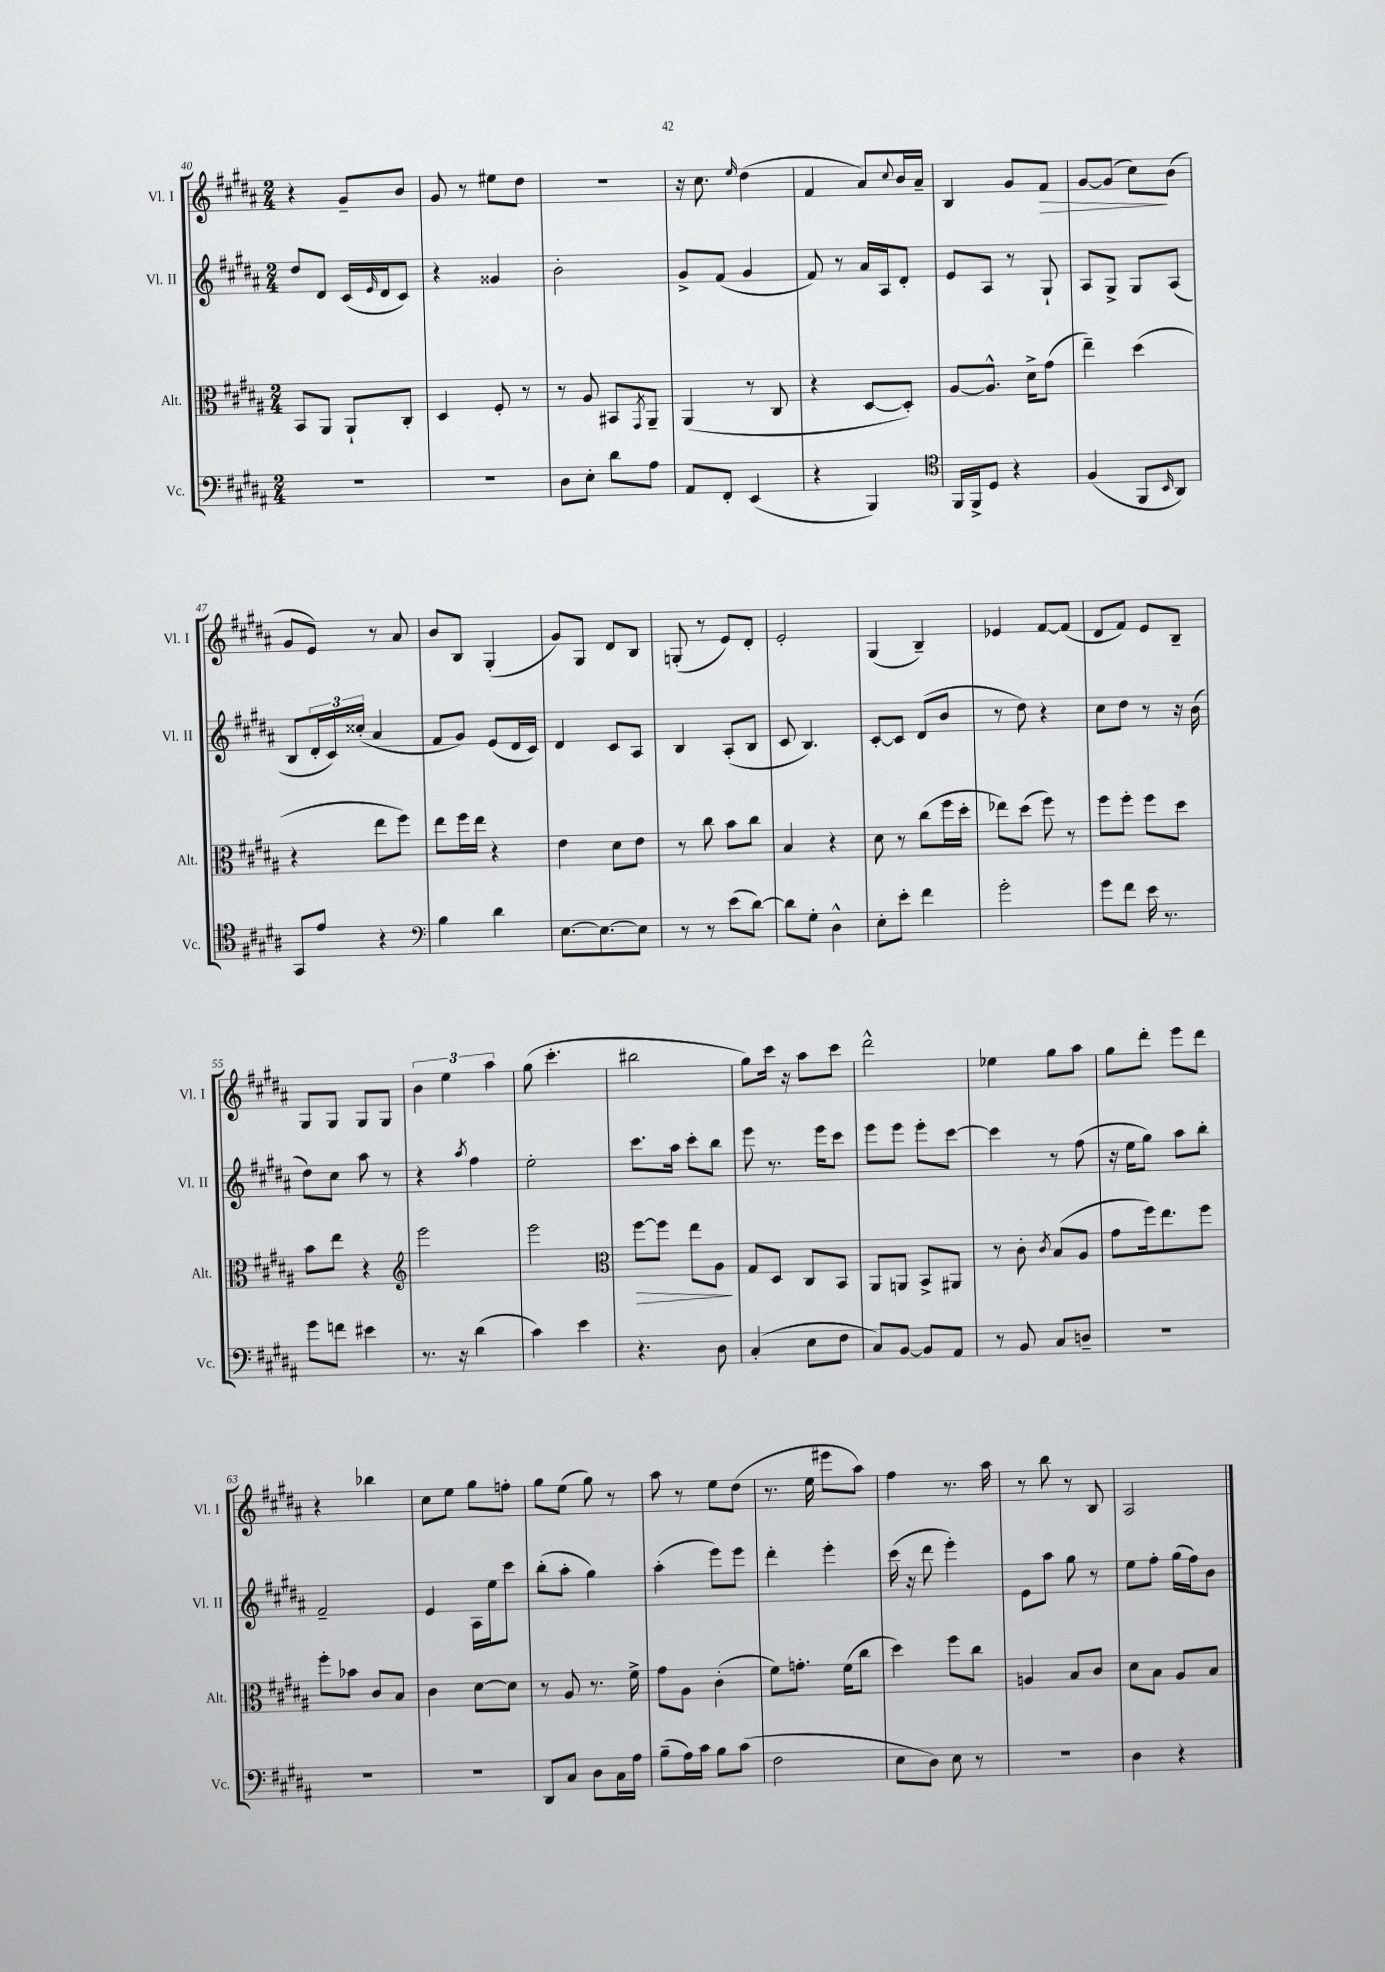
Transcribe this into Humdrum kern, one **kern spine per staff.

**kern	**kern	**dynam	**kern	**kern	**dynam
*part4	*part3	*part3	*part2	*part1	*part1
*staff4	*staff3	*staff3	*staff2	*staff1	*staff1
*I"Vc.	*I"Alt.	*	*I"Vl. II	*I"Vl. I	*
*I'Vc.	*I'Alt.	*	*I'Vl. II	*I'Vl. I	*
*clefF4	*clefC3	*	*clefG2	*clefG2	*
*k[f#c#g#d#a#]	*k[f#c#g#d#a#]	*	*k[f#c#g#d#a#]	*k[f#c#g#d#a#]	*
*M2/4	*M2/4	*	*M2/4	*M2/4	*
=40	=40	=40	=40	=40	=40
2r	8BB/L	.	8dd#/L	4r	.
.	8AA#/J	.	8d#/J	.	.
.	8AA#`/L	.	(16c#/LL	8g#~/L	.
.	.	.	16qqe/	.	.
.	.	.	16d#/J	.	.
.	8C#'/J	.	8c#/J)	8b/J	.
=41	=41	=41	=41	=41	=41
2r	4D#/	.	4r	8g#/	.
.	.	.	.	8r	.
.	8F#'/	.	4g##X/	8ee#X\L	.
.	8r	.	.	8dd#\J	.
=42	=42	=42	=42	=42	=42
8D#\L	8r	.	2b'\	2r	.
8E'\J	8A#/	.	.	.	.
8d#\L	8BB#X/L	.	.	.	.
.	8qGG#/	.	.	.	.
8A#\J	8AA#~/J	.	.	.	.
=43	=43	=43	=43	=43	=43
8AA#/L	(4AA#/	.	8g#^/L	16r	.
.	.	.	.	8.cc#\	.
8FF#'/J	.	.	(8f#/J	.	.
.	.	.	.	16qqee/	.
(4EE/	8r	.	4g#/	(4dd#\	.
.	8C#/	.	.	.	.
=44	=44	=44	=44	=44	=44
4r	4r	.	8f#/)	4f#/	.
.	.	.	8r	.	.
4BBB/)	[8D#/L	.	16a#/LL	8a#/L)	.
.	.	.	16A#/J	.	.
.	.	.	.	8qqcc#/	.
.	8D#'/J])	.	8d#'/J	16b/L	.
.	.	.	.	16a#~/JJ	.
=45	=45	=45	=45	=45	=45
*clefC4	*	*	*	*	*
16FF#/LL	[8A#/L	.	8e/L	4B/	.
16FF#^/J	.	.	.	.	.
8D#/J	8.A#^^/J]	.	8A#/J	.	.
4r	.	.	8r	8g#/L	.
.	16d#^\KL	.	.	.	.
!	!	!	!	!	!LO:HP:b
.	(8g#\J	.	8G#`/	8f#/J	>
=46	=46	=46	=46	=46	=46
(4F#/	4ee~\)	.	8A#/L	[8g#/L	.
.	.	.	8G#^/J	(8g#/J]	.
8FF#/L	(4dd#\	.	8G#/L	8cc#\L)	.
16qqBB/	.	.	.	.	.
8AA#/J)	.	.	(8A#/J	(8b\J	]
!!LO:LB:g=z
=47	=47	=47	=47	=47	=47
8GG#/L	4r	.	8B/L	8g#/L	.
8e/J	.	.	24d#'/L	8e/J)	.
.	.	.	24c#/)	.	.
.	.	.	(24cc##X'/JJ	.	.
4r	8ee\L	.	4a#/	8r	.
.	8ff#\J)	.	.	8a#/	.
=48	=48	=48	=48	=48	=48
*clefF4	*	*	*	*	*
4B\	8ee\L	.	8f#/L	8b/L	.
.	16ff#\L	.	8g#/J)	8B/J	.
.	16ee\JJ	.	.	.	.
4d#\	4r	.	(8e/L	(4G#'/	.
.	.	.	16d#/L	.	.
.	.	.	16c#/JJ)	.	.
=49	=49	=49	=49	=49	=49
[8.E\L	4e\	.	4d#/	8g#/L)	.
.	.	.	.	8G#/J	.
8.E\_	.	.	.	.	.
.	8d#\L	.	8c#/L	8d#/L	.
8E\J]	8e\J	.	8A#/J	8B/J	.
=50	=50	=50	=50	=50	=50
8r	8r	.	4B/	(8Gn'/	.
8r	8cc#\	.	.	8r	.
(8e\L	8b\L	.	(8A#'/L	8e/L)	.
[8d#\J)	8cc#\J	.	8B/J	8d#'/J	.
=51	=51	=51	=51	=51	=51
8d#\L]	4B/	.	8c#/	2e'/	.
8G#'\J	.	.	4.B/)	.	.
4D#^^\	4r	.	.	.	.
=52	=52	=52	=52	=52	=52
8E'\L	8d#\	.	[8c#'/L	(4G#/	.
8e'\J	8r	.	8c#/J]	.	.
4f#\	(8cc#\L	.	(8d#/L	4B~/)	.
.	16ff#\L	.	8b/J	.	.
.	16dd#'\JJ	.	.	.	.
=53	=53	=53	=53	=53	=53
2g#'\	8ee-X\L)	.	8r	4e-X/	.
.	(8dd#\J	.	8dd#\)	.	.
.	8ff#\)	.	4r	[8f#/L	.
.	8r	.	.	(8f#/J]	.
=54	=54	=54	=54	=54	=54
8g#\L	8ff#\L	.	8cc#\L	8d#/L	.
8f#\J	8ff#'\J	.	8dd#\J	8f#/J)	.
16e\	8ff#\L	.	8r	8e/L	.
8.r	.	.	.	.	.
.	8dd#\J	.	16r	8B~/J	.
.	.	.	(16b\	.	.
!!LO:LB:g=z
=55	=55	=55	=55	=55	=55
8g#\L	8b\L	.	8dd#\L)	8G#/L	.
8fn\J	8ee\J	.	8cc#\J	8G#/J	.
4e#X\	4r	.	8aa#\	8G#/L	.
.	.	.	8r	8G#/J	.
=56	=56	=56	=56	=56	=56
*	*clefG2	*	*	*	*
8.r	2eee\	.	4r	6b\	.
.	.	.	.	6ee\	.
16r	.	.	.	.	.
.	.	.	8qaa#/	.	.
(4d#\	.	.	4ff#\	.	.
.	.	.	.	6aa#\	.
=57	=57	=57	=57	=57	=57
4c#\)	2eee\	.	2ee'\	(8gg#\	.
.	.	.	.	4.ccc#'\	.
4e\	.	.	.	.	.
=58	=58	=58	=58	=58	=58
*	*clefC3	*	*	*	*
!	!	!LO:HP:b	!	!	!
4.r	[8ff#\L	>	8.ccc#\L	2bb#X\	.
.	8ff#\J]	.	.	.	.
.	.	.	16aa#\Jk	.	.
.	8ee\L	.	8ccc#'\L	.	.
8D#\	8A#\J	.	8bb\J	.	.
.	.	]	.	.	.
=59	=59	=59	=59	=59	=59
(4C#'/	8G#/L	.	8eee\	8gg#\L)	.
.	8D#/J	.	8.r	16ccc#\Jk	.
.	.	.	.	16r	.
8E\L	8C#/L	.	.	8aa#\L	.
.	.	.	16eee\KL	.	.
8F#\J	8BB/J	.	8ccc#\J	8ccc#\J	.
=60	=60	=60	=60	=60	=60
8C#/L)	8AA#/L	.	8eee\L	2ddd#^^\	.
[8BB/J	8AAn/J	.	8eee\J	.	.
8BB/L]	8BB^/L	.	8eee'\L	.	.
8AA#/J	8AA#X/J	.	[8ccc#\J	.	.
=61	=61	=61	=61	=61	=61
8r	8r	.	4ccc#\]	4ee-X\	.
8BB/	8c#'\	.	.	.	.
.	8qc#/	.	.	.	.
8C#/L	(8B/L	.	8r	8gg#\L	.
8Dn~/J	8A#/J	.	(8ff#\	8aa#\J	.
=62	=62	=62	=62	=62	=62
2r	8g#\L	.	16r	8gg#\L	.
.	.	.	16ee\KL	.	.
.	16ff#\k)	.	8gg#\J)	8ddd#'\J	.
.	8.ee\	.	.	.	.
.	.	.	8aa#\L	8eee\L	.
.	8ff#\J	.	8bb'\J	8ddd#\J	.
!!LO:LB:g=z
=63	=63	=63	=63	=63	=63
2r	8ff#'\L	.	2f#~/	4r	.
.	8b-X\J	.	.	.	.
.	8c#/L	.	.	4bb-X\	.
.	8B/J	.	.	.	.
=64	=64	=64	=64	=64	=64
2r	4c#\	.	4e/	8cc#\L	.
.	.	.	.	8ee\J	.
.	[8d#\L	.	16A#\LL	8gg#\L	.
.	.	.	16ee\J	.	.
.	8d#\J]	.	8ccc#\J	8ffn'\J	.
=65	=65	=65	=65	=65	=65
8DD#/L	8r	.	(8bb'\L	8gg#\L	.
8C#/J	8A#/	.	8aa#'\J	(8ee\J	.
8D#\L	8.r	.	4gg#\)	8gg#\)	.
16C#\L	.	.	.	8r	.
16A#\JJ	16f#^\	.	.	.	.
=66	=66	=66	=66	=66	=66
(8B~\L	8g#\L	.	(4aa#'\	8aa#\	.
16A#\L)	8A#\J	.	.	8r	.
16c#\JJ	.	.	.	.	.
8B\L	(4c#'\	.	8eee\L)	8ee\L	.
(8c#\J	.	.	8eee\J	(8dd#\J	.
=67	=67	=67	=67	=67	=67
2F#\	8f#\L)	.	4ddd#'\	8.r	.
.	8.gn'\J	.	.	.	.
.	.	.	.	16ee\	.
.	.	.	4eee'\	8eee#X\L	.
.	(16f#\KL	.	.	.	.
.	8cc#\J	.	.	8aa#\J)	.
=68	=68	=68	=68	=68	=68
8E\L	4dd#\)	.	(16ccc#\	4ff#\	.
.	.	.	16r	.	.
8D#\J)	.	.	8ddd#\	.	.
8E\	8ff#\L	.	4eee'\)	8.r	.
8r	8cc#\J	.	.	.	.
.	.	.	.	16aa#\	.
=69	=69	=69	=69	=69	=69
2r	4An/	.	8e\L	8r	.
.	.	.	8aa#\J	8bb\	.
.	8B/L	.	8gg#\	8r	.
.	8c#/J	.	8r	8B/	.
=70	=70	=70	=70	=70	=70
4D#\	8d#\L	.	8ee\L	2A#/	.
.	8B\J	.	8ff#'\J	.	.
4r	8A#/L	.	(16gg#\LL	.	.
.	.	.	16ff#\J)	.	.
.	8B/J	.	8b\J	.	.
==	==	==	==	==	==
*-	*-	*-	*-	*-	*-
